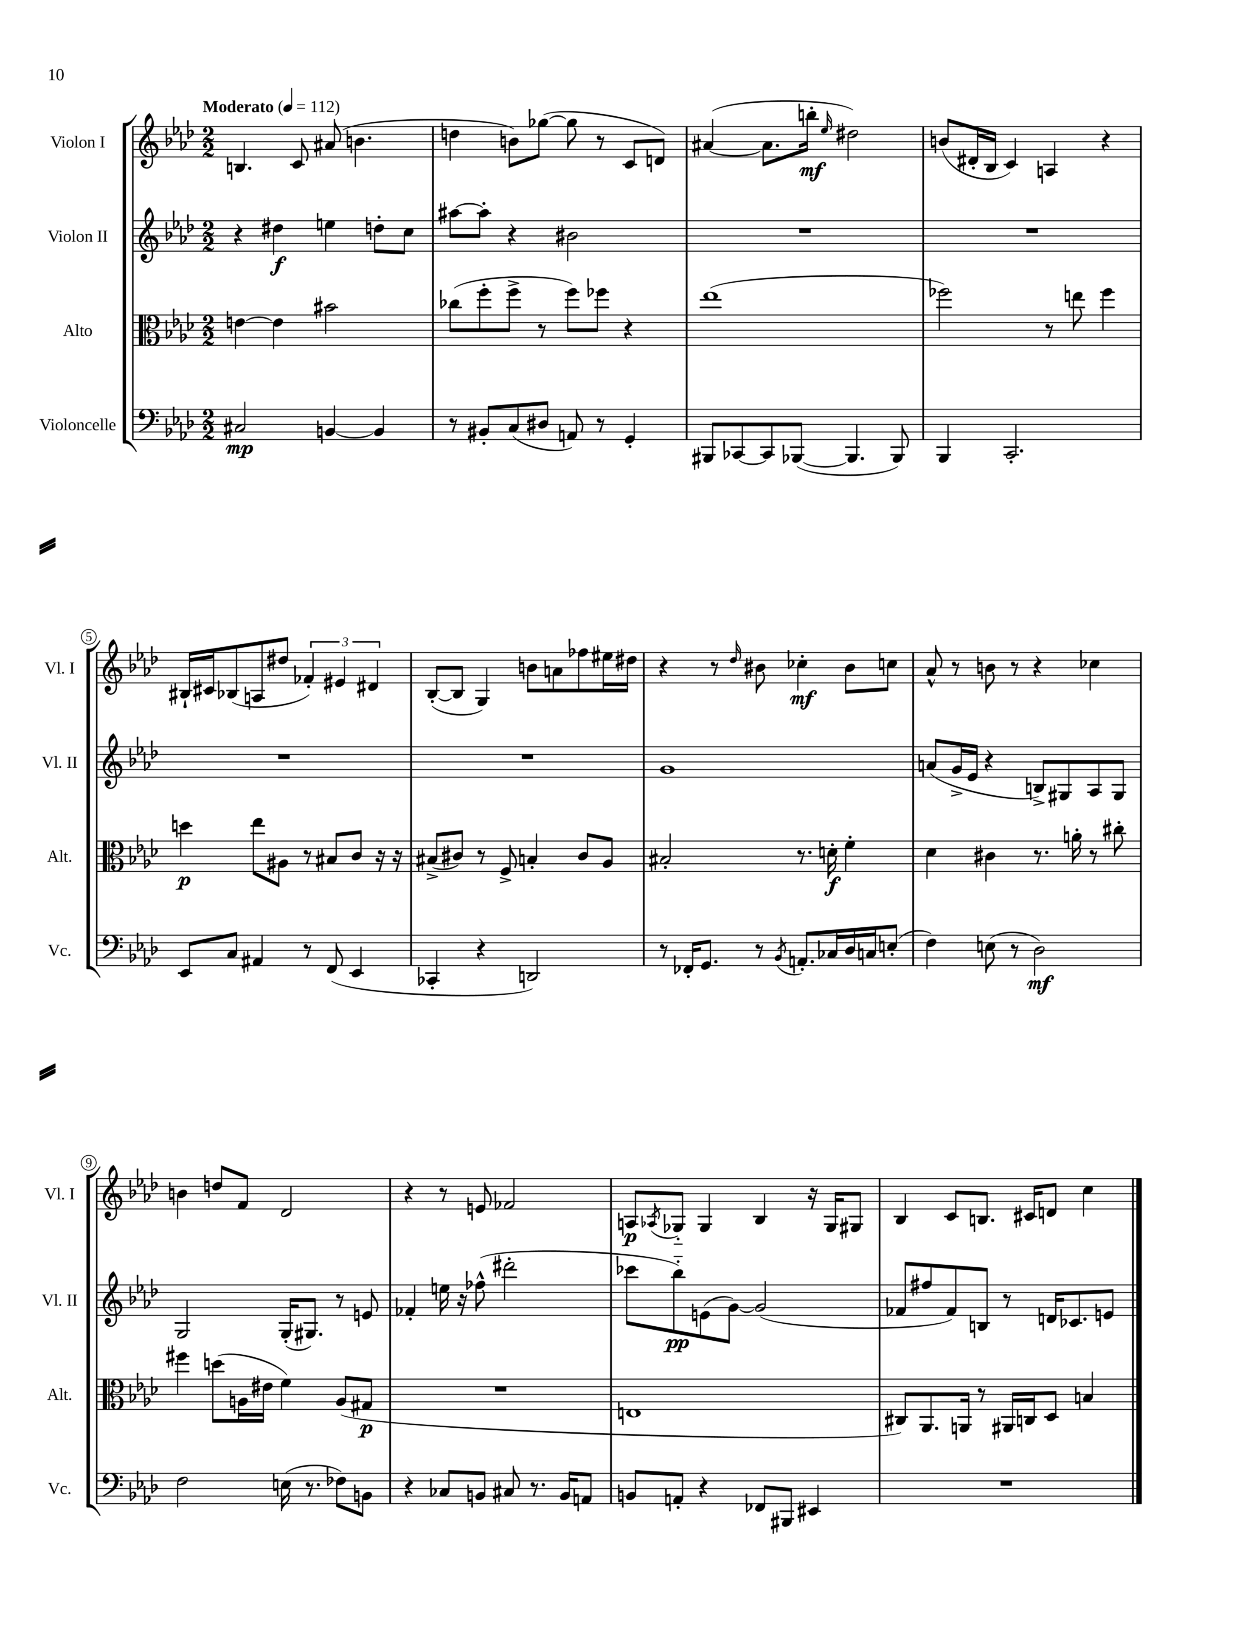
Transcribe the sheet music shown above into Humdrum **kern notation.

**kern	**kern	**kern	**kern
*staff4	*staff3	*staff2	*staff1
*clefF4	*clefC3	*clefG2	*clefG2
*k[b-e-a-d-]	*k[b-e-a-d-]	*k[b-e-a-d-]	*k[b-e-a-d-]
*M2/2	*M2/2	*M2/2	*M2/2
*MM112	*MM112	*MM112	*MM112
2C#	[4e	4r	4.B
.	4e]	4dd#	.
.	.	.	8c
[4BB	2b#	4ee	(8a#
.	.	.	4.b
4BB]	.	8dd'	.
.	.	8cc	.
=	=	=	=
8r	(8cc-	[8aa#	4dd
8BB#'	8ff'	8aa#']	.
(8C	8ff^	4r	8b)
8D#	8r	.	([8gg-
8AA)	8ff)	2b#	8gg-]
8r	8ff-	.	8r
4GG'	4r	.	8c
.	.	.	8d)
=	=	=	=
8BBB#	(1ee-	1r	([4a#
[8CC-	.	.	.
8CC-]	.	.	8.a#]
([8BBB-	.	.	.
.	.	.	16bb'
.	.	.	16qqee-
4.BBB-]	.	.	2dd#)
8BBB-)	.	.	.
=	=	=	=
4BBB-	2ff-)	1r	(8b
.	.	.	16d#'
.	.	.	16B-
2.CC'	.	.	4c)
.	8r	.	4A
.	8ee	.	.
.	4ff-	.	4r
=	=	=	=
8EE-	4dd	1r	16B#`
.	.	.	16c#
8C	.	.	(8B-
4AA#	8ee-	.	8A
.	8A#	.	8dd#
8r	8r	.	6f-')
(8FF	8B#	.	.
.	.	.	6e#
4EE-	8c	.	.
.	.	.	6d#
.	16r	.	.
.	16r	.	.
=	=	=	=
4CC-'	(8B#^	1r	([8B-'
.	8c#)	.	8B-]
4r	8r	.	4G)
.	8F^	.	.
2DD)	4B'	.	8b
.	.	.	8a
.	8c#	.	8ff-
.	8A-	.	16ee#
.	.	.	16dd#
=	=	=	=
8r	2B#'	1g	4r
16FF-'	.	.	.
8.GG	.	.	.
.	.	.	8r
.	.	.	16qqdd-
8r	.	.	8b#
8qBB-	.	.	.
8.AA'	8.r	.	4cc-'
16C-	16d'	.	.
16D-	4f'	.	8b#
16C	.	.	.
(8E'	.	.	8cc
=	=	=	=
4F)	4d-	(8a	8a-^^
.	.	16g^	8r
.	.	16e-	.
(8E	4c#	4r	8b
8r	.	.	8r
2D-)	8.r	8B^)	4r
.	.	8G#	.
.	16a'	.	.
.	8r	8A-	4cc-
.	8cc#'	8G#	.
=	=	=	=
2F	4ff#	2G	4b
.	(8dd	.	8dd
.	16A	.	8f
.	16e#	.	.
(16E	4f)	(16G'	2d-
8.r	.	8.G#)	.
8F-)	(8A	8r	.
8BB	8G#	8e	.
=	=	=	=
4r	1r	4f-'	4r
8C-	.	16ee	8r
.	.	16r	.
8BB	.	(8ff-^^	8e
8C#	.	2ddd#'	2f-
8.r	.	.	.
16BB	.	.	.
8AA	.	.	.
=	=	=	=
8BB	1E	8ccc-	8A
.	.	.	8qA-
8AA'	.	8bb-'~)	8G-'~
4r	.	(8e	4G-
.	.	[8g)	.
8FF-	.	(2g]	4B-
8BBB#	.	.	.
4EE#	.	.	16r
.	.	.	16G-
.	.	.	8G#
=	=	=	=
1r	8C#)	8f-	4B-
.	8.AA-	8ff#	.
.	.	8f-)	8c
.	16AA	.	.
.	8r	8B	8.B
.	16AA#	8r	.
.	16C	.	16c#
.	8D-	16d	8d
.	.	8.c-	.
.	4B	.	4cc
.	.	8e	.
==	==	==	==
*-	*-	*-	*-
